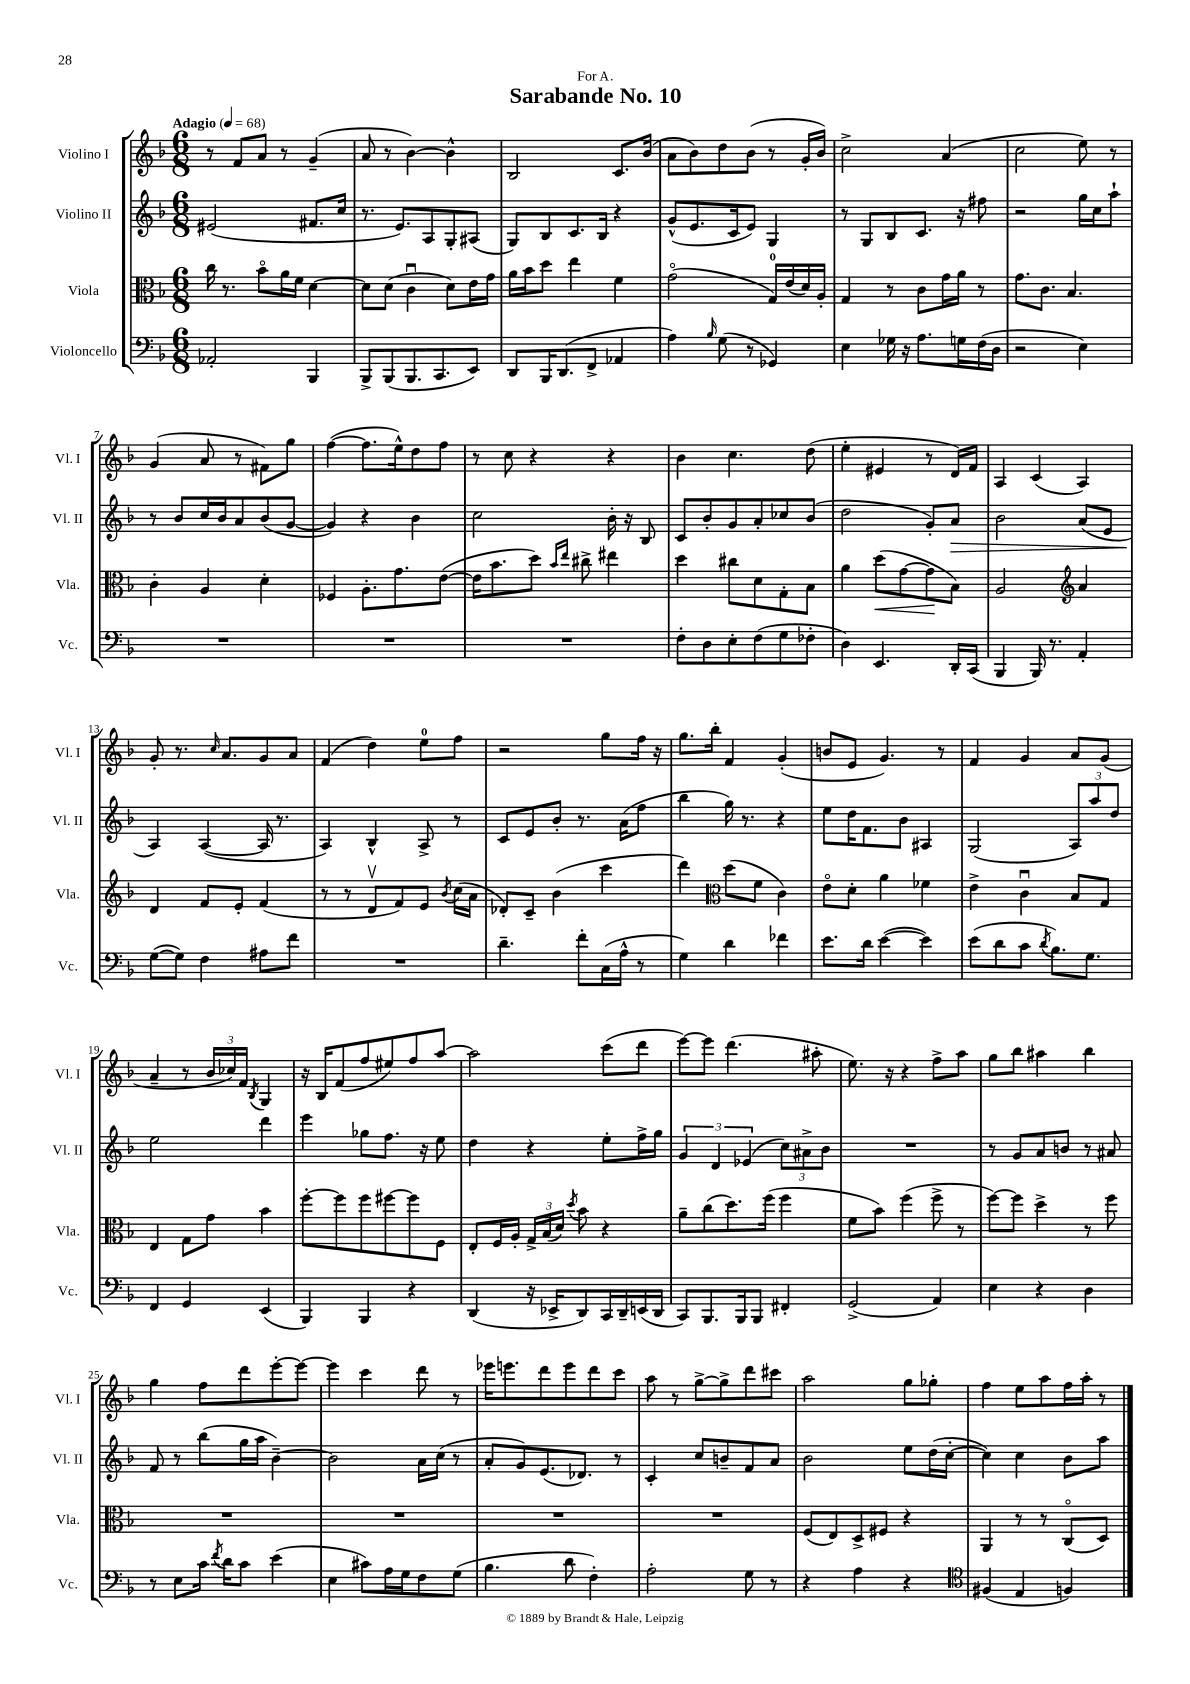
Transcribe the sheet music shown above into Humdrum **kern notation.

**kern	**kern	**kern	**kern
*staff4	*staff3	*staff2	*staff1
*clefF4	*clefC3	*clefG2	*clefG2
*k[b-]	*k[b-]	*k[b-]	*k[b-]
*M6/8	*M6/8	*M6/8	*M6/8
*MM68	*MM68	*MM68	*MM68
2AA-'	16cc	(2e#	8r
.	8.r	.	.
.	.	.	8f
.	8b-o	.	8a
.	16a	.	8r
.	16f	.	.
4BBB-	[4d	8.f#	(4g~
.	.	16cc	.
=	=	=	=
8BBB-^	8d]	8.r	8a
(8BBB-	(8d	.	8r
.	.	8.e)	.
8.BBB-	4cu	.	[4b-)
.	.	8A	.
8.CC	.	.	.
.	8d)	8G'	4b-^^]
8EE)	16e	(8A#	.
.	16g	.	.
=	=	=	=
8DD	16a	8G)	2B-
.	16b-	.	.
16BBB-	8dd	8B-	.
(8.DD	.	.	.
.	4ee	8.c	.
8FF^	.	.	.
.	.	16B-	.
4AA-	4f	4r	8.c
.	.	.	(16b-
=	=	=	=
4A)	(2go	(8g^^	8a
.	.	8.e	8b-)
16qqB-	.	.	.
(8G	.	.	8dd
.	.	16c	.
8r	.	8e)	(8b-
4GG-)	16G)	4G	8r
.	(16e	.	.
.	16d)	.	16g'
.	16A'	.	16b-)
=	=	=	=
4E	4G	8r	2cc^
.	.	8G	.
16G-	8r	8B-	.
16r	.	.	.
8.A	8c	8.c	.
.	16g	.	(4a
16G	16a	16r	.
(16F	8r	8ff#	.
16D	.	.	.
=	=	=	=
2r	8.g	2r	2cc
.	8.c	.	.
.	4.B-	.	.
4E)	.	16gg	8ee)
.	.	16cc	.
.	.	8aa`	8r
=	=	=	=
2.r	4c'	8r	(4g
.	.	8b-	.
.	4A	16cc	8a
.	.	16b-	.
.	.	8a	8r
.	4d'	(8b-	8f#)
.	.	[8g	8gg
=	=	=	=
2.r	4F-	4g])	([4ff
.	8.A'	4r	8.ff]
.	8.g	.	16ee^^)
.	.	4b-	8dd
.	([8e	.	8ff
=	=	=	=
2.r	16e]	2cc	8r
.	8.b-	.	.
.	.	.	8cc
.	8dd)	.	4r
.	16qqb-	.	.
.	16qqee	.	.
.	8cc#^	.	.
.	4ee#	16b-'	4r
.	.	16r	.
.	.	8B-	.
=	=	=	=
8F'	4dd	8c	4b-
8D	.	8b-'	.
8E'	8cc#	8g	4.cc
(8F	8d	8a'	.
8G	8G'	8cc-	.
8F-'	8B-	(8b-	(8dd
=	=	=	=
4D)	4a	2dd	4ee'
4.EE	(8dd	.	4e#
.	[8g	.	.
.	8g]	8g')	8r
16DD'	8B-)	8a	16d)
(16CC	.	.	16f
=	=	=	=
4BBB-	2A	2b-	4A
16BBB-)	.	.	(4c
8.r	.	.	.
*	*clefG2	*	*
4AA'	4a	(8a	4A)
.	.	8e	.
=	=	=	=
([8G	4d	4A)	8g'
8G])	.	.	8.r
4F	8f	([4A	.
.	.	.	16qqcc
.	.	.	8.a
.	8e'	.	.
8A#	(4f	16A]	8g
.	.	8.r	.
8f	.	.	8a
=	=	=	=
2.r	8r	4A)	(4f
.	8r	.	.
.	8dv	4B-^^	4dd)
.	8f)	.	.
.	8e	8A^	8ee
.	8qb-	.	.
.	(16cc	8r	8ff
.	16a	.	.
=	=	=	=
4.d~	8d-')	8c	2r
.	8c~	8e	.
.	(4b-	8b-'	.
8f'	.	8.r	.
(16C	4ccc	.	8gg
16A^^	.	(16a	.
8r	.	8ff	16ff
.	.	.	16r
=	=	=	=
4G)	4ddd)	4bb-	8.gg
.	.	.	16bb-'
*	*clefC3	*	*
4d	(8dd	16gg)	4f
.	.	8.r	.
.	8f	.	.
4f-	4c)	4r	(4g'
=	=	=	=
8.e	8eo	8ee	8b
.	8d'	16dd	8e
16d	.	8.f	.
([4e	4a	.	4.g)
.	.	8b-	.
4e])	4f-	4A#	.
.	.	.	8r
=	=	=	=
(8e	4e^	(2G	4f
8d	.	.	.
8c	4cu	.	4g
8qd	.	.	.
8.B-)	.	.	.
.	8B-	12A)	8a
8.G	.	.	.
.	.	12aa	.
.	8G	.	(8g
.	.	12dd	.
=	=	=	=
4FF	4E	2ee	4a~
4GG	8G	.	8r
.	8g	.	24b-
.	.	.	24cc-)
.	.	.	24f
.	.	.	8qB-
(4EE	4b-	4ddd	4G
=	=	=	=
4BBB-)	[8ff'	4eee	16r
.	.	.	16B-
.	8ff]	.	(8f
4BBB-	8ff	8gg-	8ff
.	[8ff#	8.ff	8ee#)
4r	8ff#]	.	8ff
.	.	16r	.
.	8F	8ee	[8aa
=	=	=	=
(4DD	8E'	4dd	2aa]
.	16F	.	.
.	16A'	.	.
16r	24G^	4r	.
.	(24B-	.	.
16EE-^	.	.	.
.	24d)	.	.
.	8qdd	.	.
8DD)	8b-	.	.
16CC	4r	8ee'	(8ccc
16DD~	.	.	.
(16EE	.	16ff^	8ddd
16DD	.	16gg	.
=	=	=	=
8CC)	8a~	6g	[8eee)
8.BBB-	(8cc	.	8eee]
.	.	6d	.
.	8.dd)	.	(4.ddd
16BBB-	.	.	.
.	.	(6e-	.
8BBB-	.	.	.
.	(16ff	.	.
4FF#'	4ff	12cc)	.
.	.	12a#^	.
.	.	.	8aa#'
.	.	12b-	.
=	=	=	=
(2GG^	8f	2.r	8.ee)
.	8b-)	.	.
.	.	.	16r
.	(4ff	.	4r
4AA)	8ff^	.	8ff^
.	8r	.	8aa
=	=	=	=
4E	[8ff)	8r	8gg
.	8ff]	8g	8bb-
4r	4dd^	8a	4aa#
.	.	8b	.
4D	8r	8r	4bb-
.	8ff	8a#	.
=	=	=	=
8r	2.r	8f	4gg
8E	.	8r	.
16c	.	(8bb-	8ff
8qf	.	.	.
16d	.	.	.
8c	.	16gg	8ddd
.	.	16aa	.
(4e	.	[4b-~)	[8eee'
.	.	.	8eee_
=	=	=	=
4E	2.r	2b-]	4eee]
8c#)	.	.	4ccc
16A	.	.	.
16G	.	.	.
8F	.	16a	8ddd
.	.	(16cc	.
(8G	.	8r	8r
=	=	=	=
4.B-	2.r	8a'	16eee-
.	.	.	8.eee
.	.	8g)	.
.	.	(8.e	8ddd
8d	.	.	8eee
.	.	8.d-)	.
4F')	.	.	8ddd
.	.	8r	8ccc
=	=	=	=
2A'	2.r	4c'	8aa
.	.	.	8r
.	.	8cc	[8gg^
.	.	8b~	8gg^]
8G	.	8f	8ddd
8r	.	8a	8ccc#
=	=	=	=
4r	(8F	2b-	2aa
.	8E)	.	.
4A	8D^	.	.
.	8F#	.	.
4r	4r	8ee	8gg
.	.	(16dd	8gg-'
.	.	[16cc'	.
=	=	=	=
*clefC4	*	*	*
(4F#	4AA	4cc])	4ff
4E	8r	4cc	8ee
.	8r	.	8aa
4F)	(8Co	8b-	16ff
.	.	.	16aa'
.	8D)	8aa	8r
==	==	==	==
*-	*-	*-	*-
